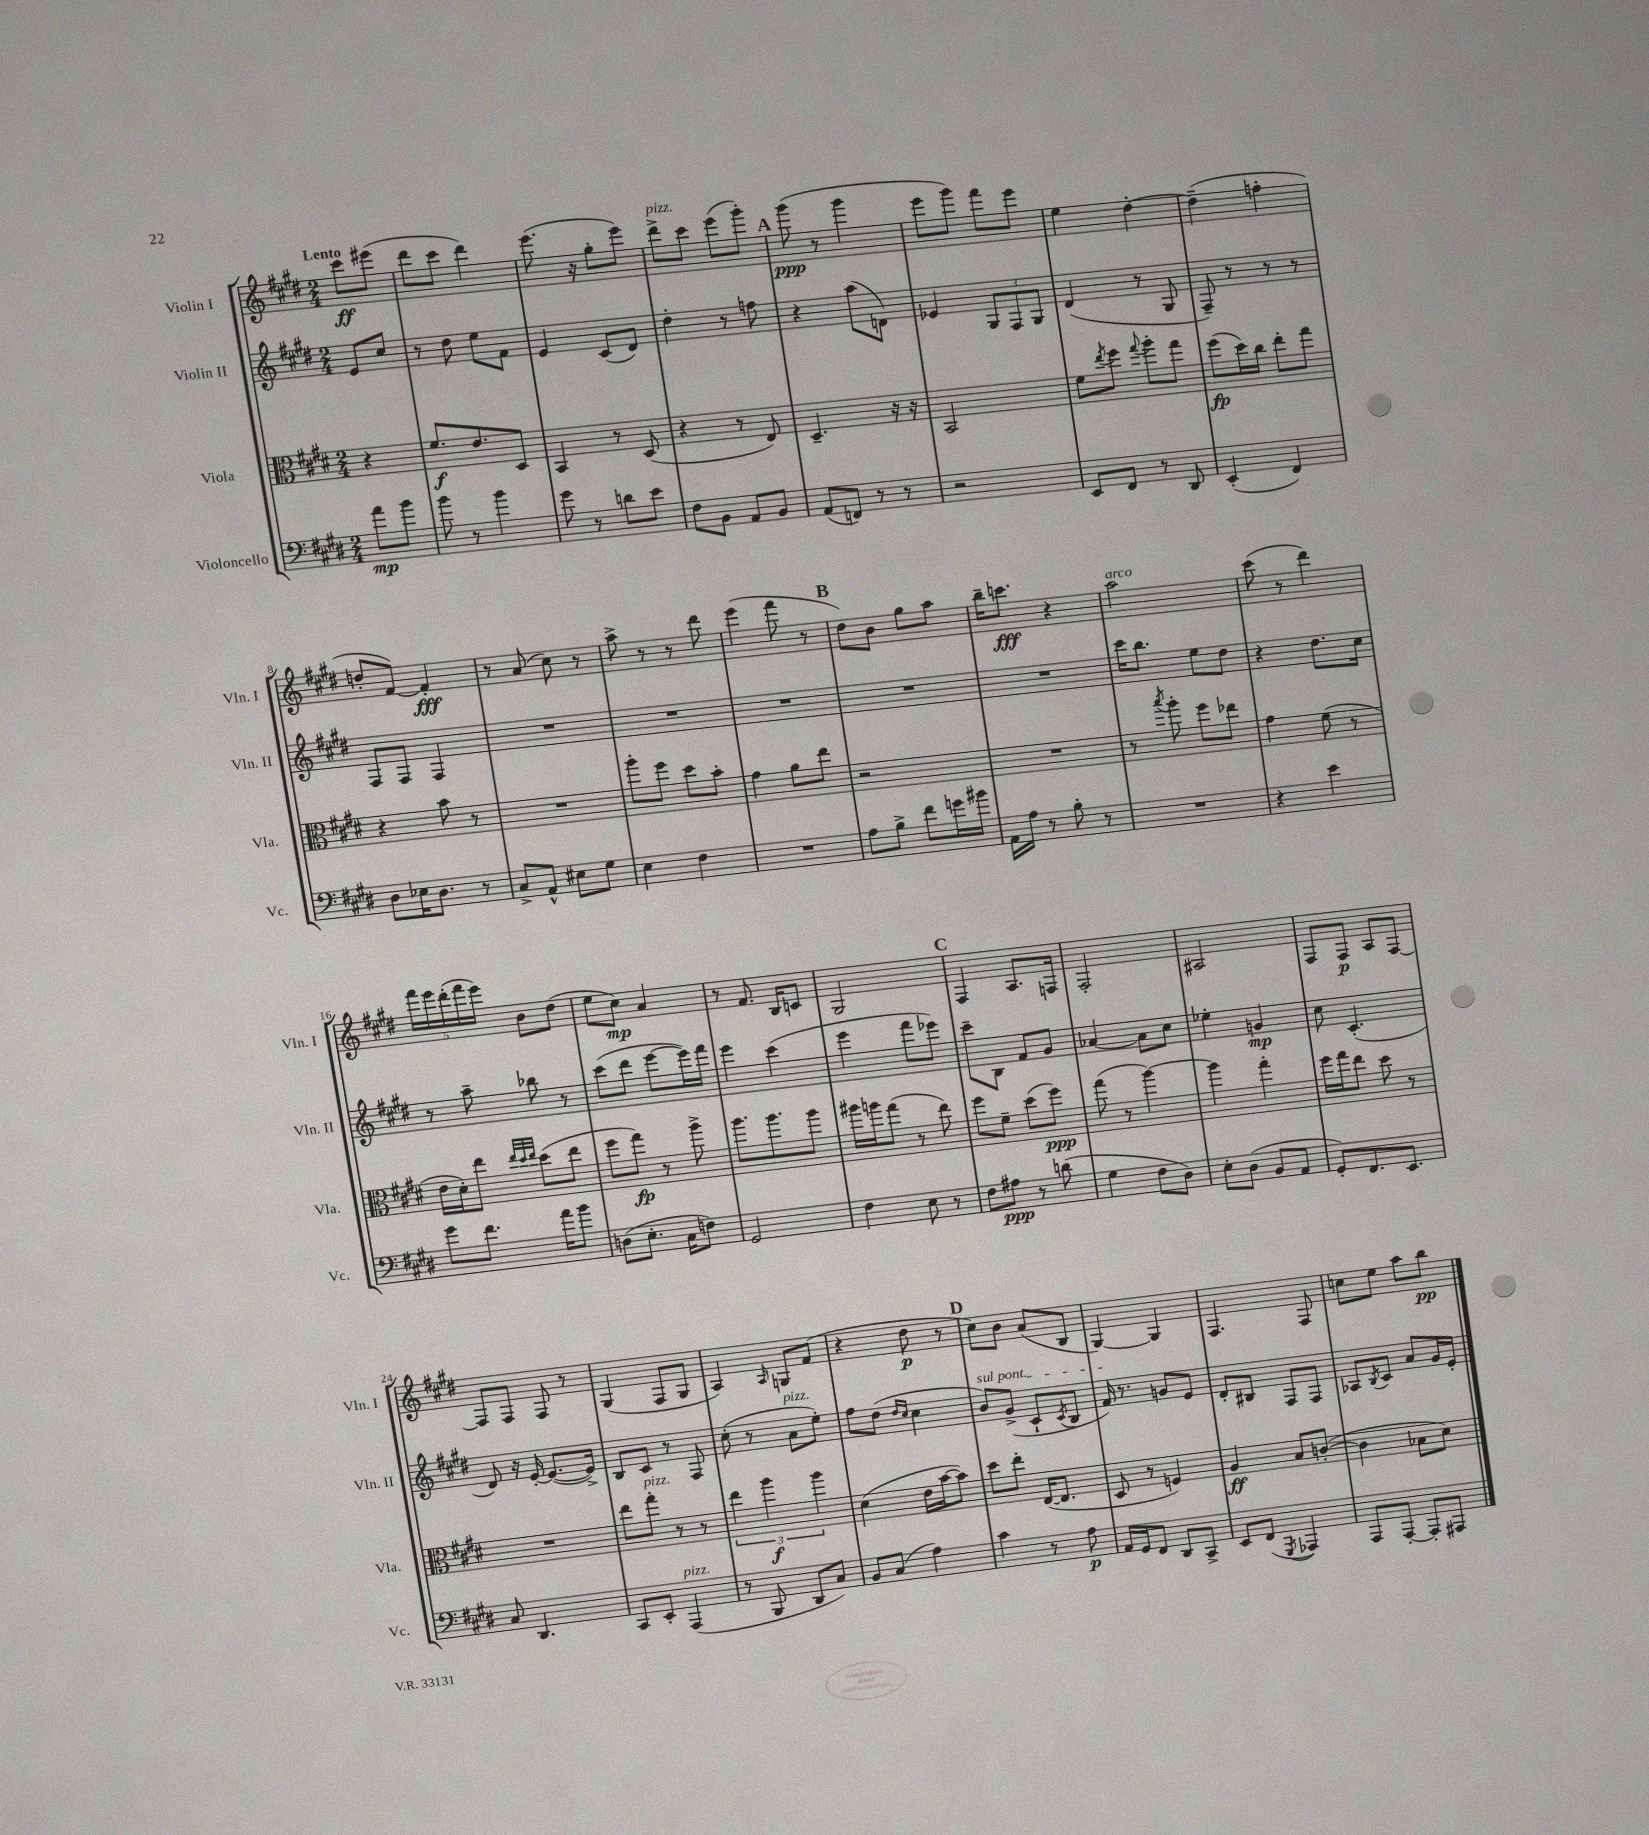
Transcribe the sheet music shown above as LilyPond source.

<<
\new StaffGroup <<
\new Staff = "s0" \with { instrumentName = "Violin I" shortInstrumentName = "Vln. I" } {
    \clef treble \key e \major \numericTimeSignature \time 2/4 \partial 4 \tempo "Lento"
    cis'''8\ff eis'''8( |
    dis'''8 cis'''8 dis'''4) |
    e'''8.( r16 gis''8-. e'''8) |
    dis'''8->^\markup { \italic "pizz." } cis'''8 e'''8( gis'''8-.) |
    \mark \markup { \bold "A" } gis'''8\ppp( r8 gis'''4 |
    e'''8 gis'''8) fis'''8 e'''8 |
    e''4 dis''4~-. |
    dis''4--( f''4-. |
    d''8-. fis'8~) fis'4-.\fff |
    r8 a'8( cis''8) r8 |
    a''8-> r8 r8 dis'''8 |
    e'''4( fis'''8 r8 |
    \mark \markup { \bold "B" } dis''8) b'8 gis''8 a''8 |
    b''16-- c'''8.\fff r4 |
    a''2^\markup { \italic "arco" } |
    cis'''8( r8 dis'''4) |
    \tuplet 5/4 { fis'''16 e'''16 dis'''16-.( fis'''16 e'''16) } b'8 dis''8( |
    e''8 cis''8\mp) a'4 |
    r8 fis'8. b16 c'8 |
    gis2 |
    \mark \markup { \bold "C" } fis4 a8. f16 |
    fis2-. |
    ais2 |
    fis8 fis8\p a8 fis8~ |
    fis8 fis8 fis8 r8 |
    gis4( fis8 gis8 |
    a4) \grace { a16 } g8 fis'8( |
    r4 dis''8\p r8 |
    \mark \markup { \bold "D" } cis''8) b'8 a'8( b8 |
    gis4~) gis4 |
    fis4. fis8 |
    c''8 e''8 a''8 b''8\pp \bar "|." |
}
\new Staff = "s1" \with { instrumentName = "Violin II" shortInstrumentName = "Vln. II" } {
    \clef treble \key e \major \numericTimeSignature \time 2/4 \partial 4
    e'8 cis''8 |
    r8 dis''8 e''8 fis'8 |
    e'4 cis'8( dis'8) |
    dis''4-. r8 f''8 |
    \mark \markup { \bold "A" } r4 a''8( d'8) |
    ees'4 \tuplet 3/2 { gis8 fis8 gis8 } |
    dis'4( r8 gis8 |
    fis8--) r8 r8 r8 |
    fis8 fis8 fis4 |
    R2 |
    R2 |
    R2 |
    \mark \markup { \bold "B" } R2 |
    R2 |
    cis'''16 b''8. e''8 dis''8 |
    r4 dis''8. cis''16 |
    r8 a''8-- bes''8 r8 |
    cis'''8( dis'''8 e'''8~ e'''16) fis'''16 |
    e'''4 cis'''4( |
    e'''4 fis'''8 ees'''8) |
    \mark \markup { \bold "C" } cis'''8-- b8 fis'8 gis'8 |
    aes'4~ aes'8 cis''8 |
    ees''4-. g'4\mp |
    cis''8 cis'4.-.( |
    dis'8) r16 e'16~-. e'8.~( e'16->) |
    b8 cis'8 r8 fis8 |
    cis''8-.( r8 a'8^\markup { \italic "pizz." } e''8-.) |
    fis''8 dis''8( \grace { dis''16 cis''16 } cis''4 |
    \mark \markup { \bold "D" } \once \override TextSpanner.bound-details.left.text = \markup { \italic "sul pont." } b'8\startTextSpan) gis'8->( cis'8-! \acciaccatura { cis'8 } b8 |
    fis'16\stopTextSpan) r8. g'8 e'8 |
    dis'8-. bis8 fis8 fis8 |
    aes8 \acciaccatura { b8 } cis'8 a'8 gis'16 e'16-. \bar "|." |
}
\new Staff = "s2" \with { instrumentName = "Viola" shortInstrumentName = "Vla." } {
    \clef alto \key e \major \numericTimeSignature \time 2/4 \partial 4
    r4 |
    fis'8.\f e'8. dis8 |
    b,4 r8 dis8( |
    r4 r8 e8) |
    \mark \markup { \bold "A" } dis4.-- r16 r16 |
    b,2 |
    fis'8 \acciaccatura { e''8 } fis''8 \appoggiatura { gis''8 } a''8-. gis''8 |
    fis''8\fp( dis''16) cis''16 e''8-. gis''8 |
    r4 b'8 r8 |
    R2 |
    a''8-. fis''8 dis''8 b'8-. |
    gis'4 a'8 e''8 |
    \mark \markup { \bold "B" } r2 |
    R2 |
    r8 \acciaccatura { b''8 } a''8-. fis''8 ees''8 |
    gis'4 fis'8( r8 |
    e'16 dis'16-.) e''8 \grace { e''32 dis''32 e''32 } dis''8( e''8 |
    fis''8 gis''8\fp) r8 a''8-> |
    a''8. a''8. a''8 |
    ais''16 a''16 gis''8( r8 e''8) |
    \mark \markup { \bold "C" } fis''8 fis'8-- dis''8( fis''8\ppp) |
    gis''8( r8 a''4~) |
    a''4 gis''4-. |
    fis''16 gis''16 e''8 dis''8 r8 |
    R2 |
    e''8 gis''8-.^\markup { \italic "pizz." } r8 r8 |
    \tuplet 3/2 { e''4 a''4\f a''4 } |
    dis'4( e'16 b'16~ b'8) |
    \mark \markup { \bold "D" } dis''8 e''8-. e16~( e8. |
    dis8 r8 f4) |
    a4\ff b8 c'8~-.( |
    c'4 bes8 dis'8) \bar "|." |
}
\new Staff = "s3" \with { instrumentName = "Violoncello" shortInstrumentName = "Vc." } {
    \clef bass \key e \major \numericTimeSignature \time 2/4 \partial 4
    a'8\mp b'8 |
    b'8 r8 b'4 |
    gis'8 r8 d'8 e'8 |
    fis8 b,8 a,8 b,8 |
    \mark \markup { \bold "A" } a,8( f,8) r8 r8 |
    r2 |
    e,8 fis,8 r8 dis,8 |
    e,4-.( fis,4) |
    dis8 ees16 dis8. r8 |
    cis8-> a,8-^ eis8 gis8 |
    e4 fis4 |
    R2 |
    \mark \markup { \bold "B" } a8 b8-> fis'8 g'16 bis'16 |
    a,16 a16 r8 b8-. r8 |
    R2 |
    r4 e'4 |
    gis'8 fis'8. a'16 b'8 |
    d8( e8.-. cis16 f8) |
    gis,2 |
    fis4 e8 r8 |
    \mark \markup { \bold "C" } fis8 ais8\ppp r8 d'8( |
    gis4 fis8 dis8) |
    e8-. dis8( b,8 a,8 |
    gis,8-.) fis,8. e,8. |
    cis8 dis,4. |
    cis,8 e,8-. a,,4^\markup { \italic "pizz." }( |
    r8 b,,8 dis,8 cis8) |
    b,8 cis8( a4) |
    \mark \markup { \bold "D" } cis'4 r8 a8\p |
    a,16 gis,16 fis,8 dis,8 cis,8-> |
    e,8 fis,8( \acciaccatura { gis,,8 } aes,,4) |
    a,,8 a,,8~-. a,,8-. ais,,8 \bar "|." |
}
>>
>>
